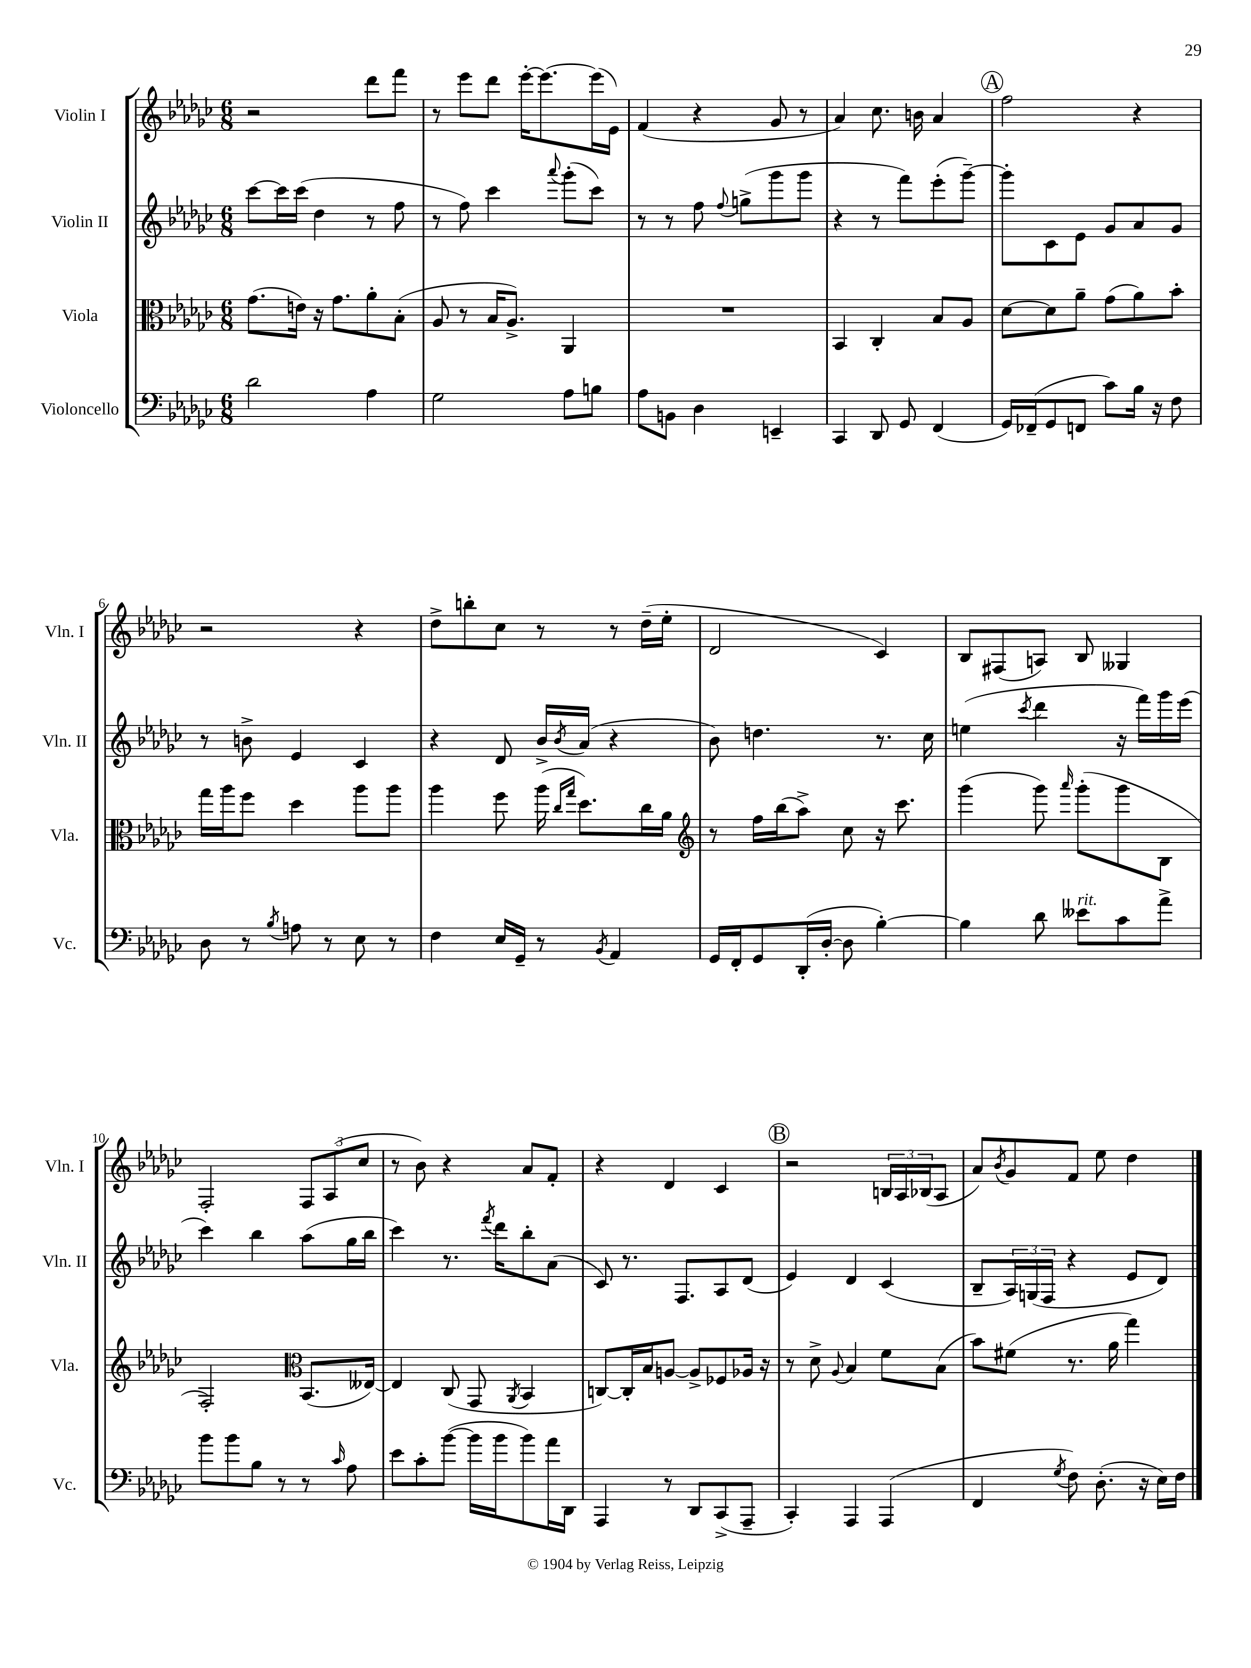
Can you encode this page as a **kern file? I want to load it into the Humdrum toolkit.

**kern	**kern	**kern	**kern
*part4	*part3	*part2	*part1
*staff4	*staff3	*staff2	*staff1
*I"Violoncello	*I"Viola	*I"Violin II	*I"Violin I
*I'Vc.	*I'Vla.	*I'Vln. II	*I'Vln. I
*clefF4	*clefC3	*clefG2	*clefG2
*k[b-e-a-d-g-c-]	*k[b-e-a-d-g-c-]	*k[b-e-a-d-g-c-]	*k[b-e-a-d-g-c-]
*M6/8	*M6/8	*M6/8	*M6/8
=1	=1	=1	=1
2d-\	(8.g-\L	[8ccc-\L	2r
.	.	16ccc-\L]	.
.	16en\Jk)	(16ccc-\JJ	.
.	16r	4dd-\	.
.	8.g-\L	.	.
4A-\	8a-'\	8r	8ddd-\L
.	(8B-'\J	8ff\	8fff\J
=2	=2	=2	=2
2G-\	8A-/	8r	8r
.	8r	8ff\)	8eee-\L
.	16B-/KL	4ccc-\	8ddd-\J
.	8.A-^/J)	.	.
.	.	.	[16eee-'\KL
.	.	.	8.eee-\_
.	.	8qqaaa-/	.
8A-\L	4AA-/	(8ggg-'\L	.
8Bn\J	.	8ccc-\J)	(16eee-\L]
.	.	.	16e-\JJ)
=3	=3	=3	=3
8A-\L	2.r	8r	(4f/
8BBn\J	.	8r	.
4D-\	.	8ff\	4r
.	.	8qqff/	.
.	.	(8ggn^\L	.
4EEn~/	.	8ggg-\	8g-/
.	.	8ggg-\J	8r
=4	=4	=4	=4
4CC-/	4BB-/	4r	4a-/)
8DD-/	4C-'/	8r	8.cc-\
8GG-/	.	8fff\L)	.
.	.	.	16bn\
(4FF/	8B-/L	(8eee-'\	4a-/
.	8A-/J	[8ggg-~\J)	.
!!LO:REH:place=s1:t=A
=5	=5	=5	=5
16GG-/LL)	[8d-\L	8ggg-'\L]	2ff\
(16FF-X~/J	.	.	.
8GG-/	8d-\]	8c-\	.
8FFn/J	8a-~\J	8e-\J	.
8c-\L)	(8g-\L	8g-/L	.
16B-\Jk	8a-\)	8a-/	4r
16r	.	.	.
8F\	8b-'\J	8g-/J	.
!!LO:LB:g=z
=6	=6	=6	=6
8D-\	16gg-\LL	8r	2r
.	16aa-\J	.	.
8r	8ff\J	8bn^\	.
8qB-/	.	.	.
8An\	4dd-\	4e-/	.
8r	.	.	.
8E-\	8aa-\L	4c-/	4r
8r	8aa-\J	.	.
=7	=7	=7	=7
4F\	4aa-\	4r	8dd-^\L
.	.	.	8bbn'\
16E-/LL	8ff\	8d-/	8cc-\J
16GG-~/JJ	.	.	.
8r	(16aa-\	16b-^/LL	8r
.	16qqcc-/LL	.	.
.	16qqgg-/JJ	8qb-/	.
.	8.dd-\L)	(16a-/JJ	.
8qBB-/	.	.	.
4AA-/	.	4r	8r
.	16cc-\L	.	(16dd-~\LL
.	16a-\JJ	.	16ee-'\JJ
=8	=8	=8	=8
*	*clefG2	*	*
16GG-/LL	8r	8b-\)	2d-/
16FF'/J	.	.	.
8GG-/	16ff\LL	4.ddn\	.
.	(16bb-\J	.	.
(16DD-'/L	8aa-^\J)	.	.
[16D-'/JJ	.	.	.
8D-\]	8cc-\	.	.
[4B-'\)	16r	8.r	4c-/)
.	8.ccc-\	.	.
.	.	16cc-\	.
=9	=9	=9	=9
4B-\]	(4ggg-\	(4een\	8B-/L
.	.	.	(8F#X/
.	.	8qccc-/	.
8d-\	8ggg-\)	4ddd-\	8An/J)
.	16qqaaa-/	.	.
!LO:TX:a:i:t=rit.	!	!	!
8e--X\L	(8ggg-'\L	.	8B-/
8c-\	8ggg-\	16r	4G--X/
.	.	16fff\LL)	.
8a-^\J	8B-\J	16ggg-\	.
.	.	(16eee-\JJ	.
!!LO:LB:g=z
=10	=10	=10	=10
8b-\L	2F'/)	4ccc-\)	2F'/
8b-\	.	.	.
8B-\J	.	4bb-\	.
8r	.	.	.
*	*clefC3	*	*
8r	(8.BB-/L	(8aa-\L	12F/L
.	.	.	(12A-/
16qqc-/	.	.	.
8A-\	.	16gg-\L	.
.	.	.	12cc-/J
.	[16E--X/Jk)	16bb-\JJ	.
=11	=11	=11	=11
8e-\L	4E--/]	4ccc-\)	8r
8c-'\	.	.	8b-\)
([8b-\J	(8C-/	8.r	4r
16b-\LL]	8GG-/	.	.
.	.	8qfff/	.
16b-\J	.	16ddd-\KL	.
.	8qAA-/	.	.
8b-\)	4BB-/	8bb-'\	8a-/L
16a-\L	.	(8a-\J	8f'/J
16DD-\JJ	.	.	.
=12	=12	=12	=12
4AAA-/	[8Cn/L)	8c-/)	4r
.	16C'/L]	8.r	.
.	16B-/J	.	.
8r	[8An/J	.	4d-/
.	.	8.F/L	.
8DD-/L	8A^/L]	.	.
(8CC-^/	8F-X/	8A-/	4c-/
8AAA-~/J	16A-X/Jk	(8d-/J	.
.	16r	.	.
!!LO:REH:place=s1:t=B
=13	=13	=13	=13
4CC-'/)	8r	4e-/)	2r
.	8d-^\	.	.
.	8qqA-/	.	.
4AAA-/	4B-/	4d-/	.
(4AAA-/	8f\L	(4c-/	24Bn/LL
.	.	.	24A-/
.	.	.	(24B-X/J
.	(8B-\J	.	8A-/J
=14	=14	=14	=14
4FF/	8b-\L)	8B-~/L	8a-/L)
.	.	.	8qb-/
.	(8f#X\J	24A-/L)	8g-/
.	.	(24Gn/	.
.	.	24F/JJ	.
8qG-/	.	.	.
8F\)	8.r	4r	8f/J
(8.D-'\	.	.	8ee-\
.	16a-\	.	.
.	4gg-\)	8e-/L	4dd-\
16r	.	.	.
16E-\LL)	.	8d-/J)	.
16F\JJ	.	.	.
==	==	==	==
*-	*-	*-	*-
